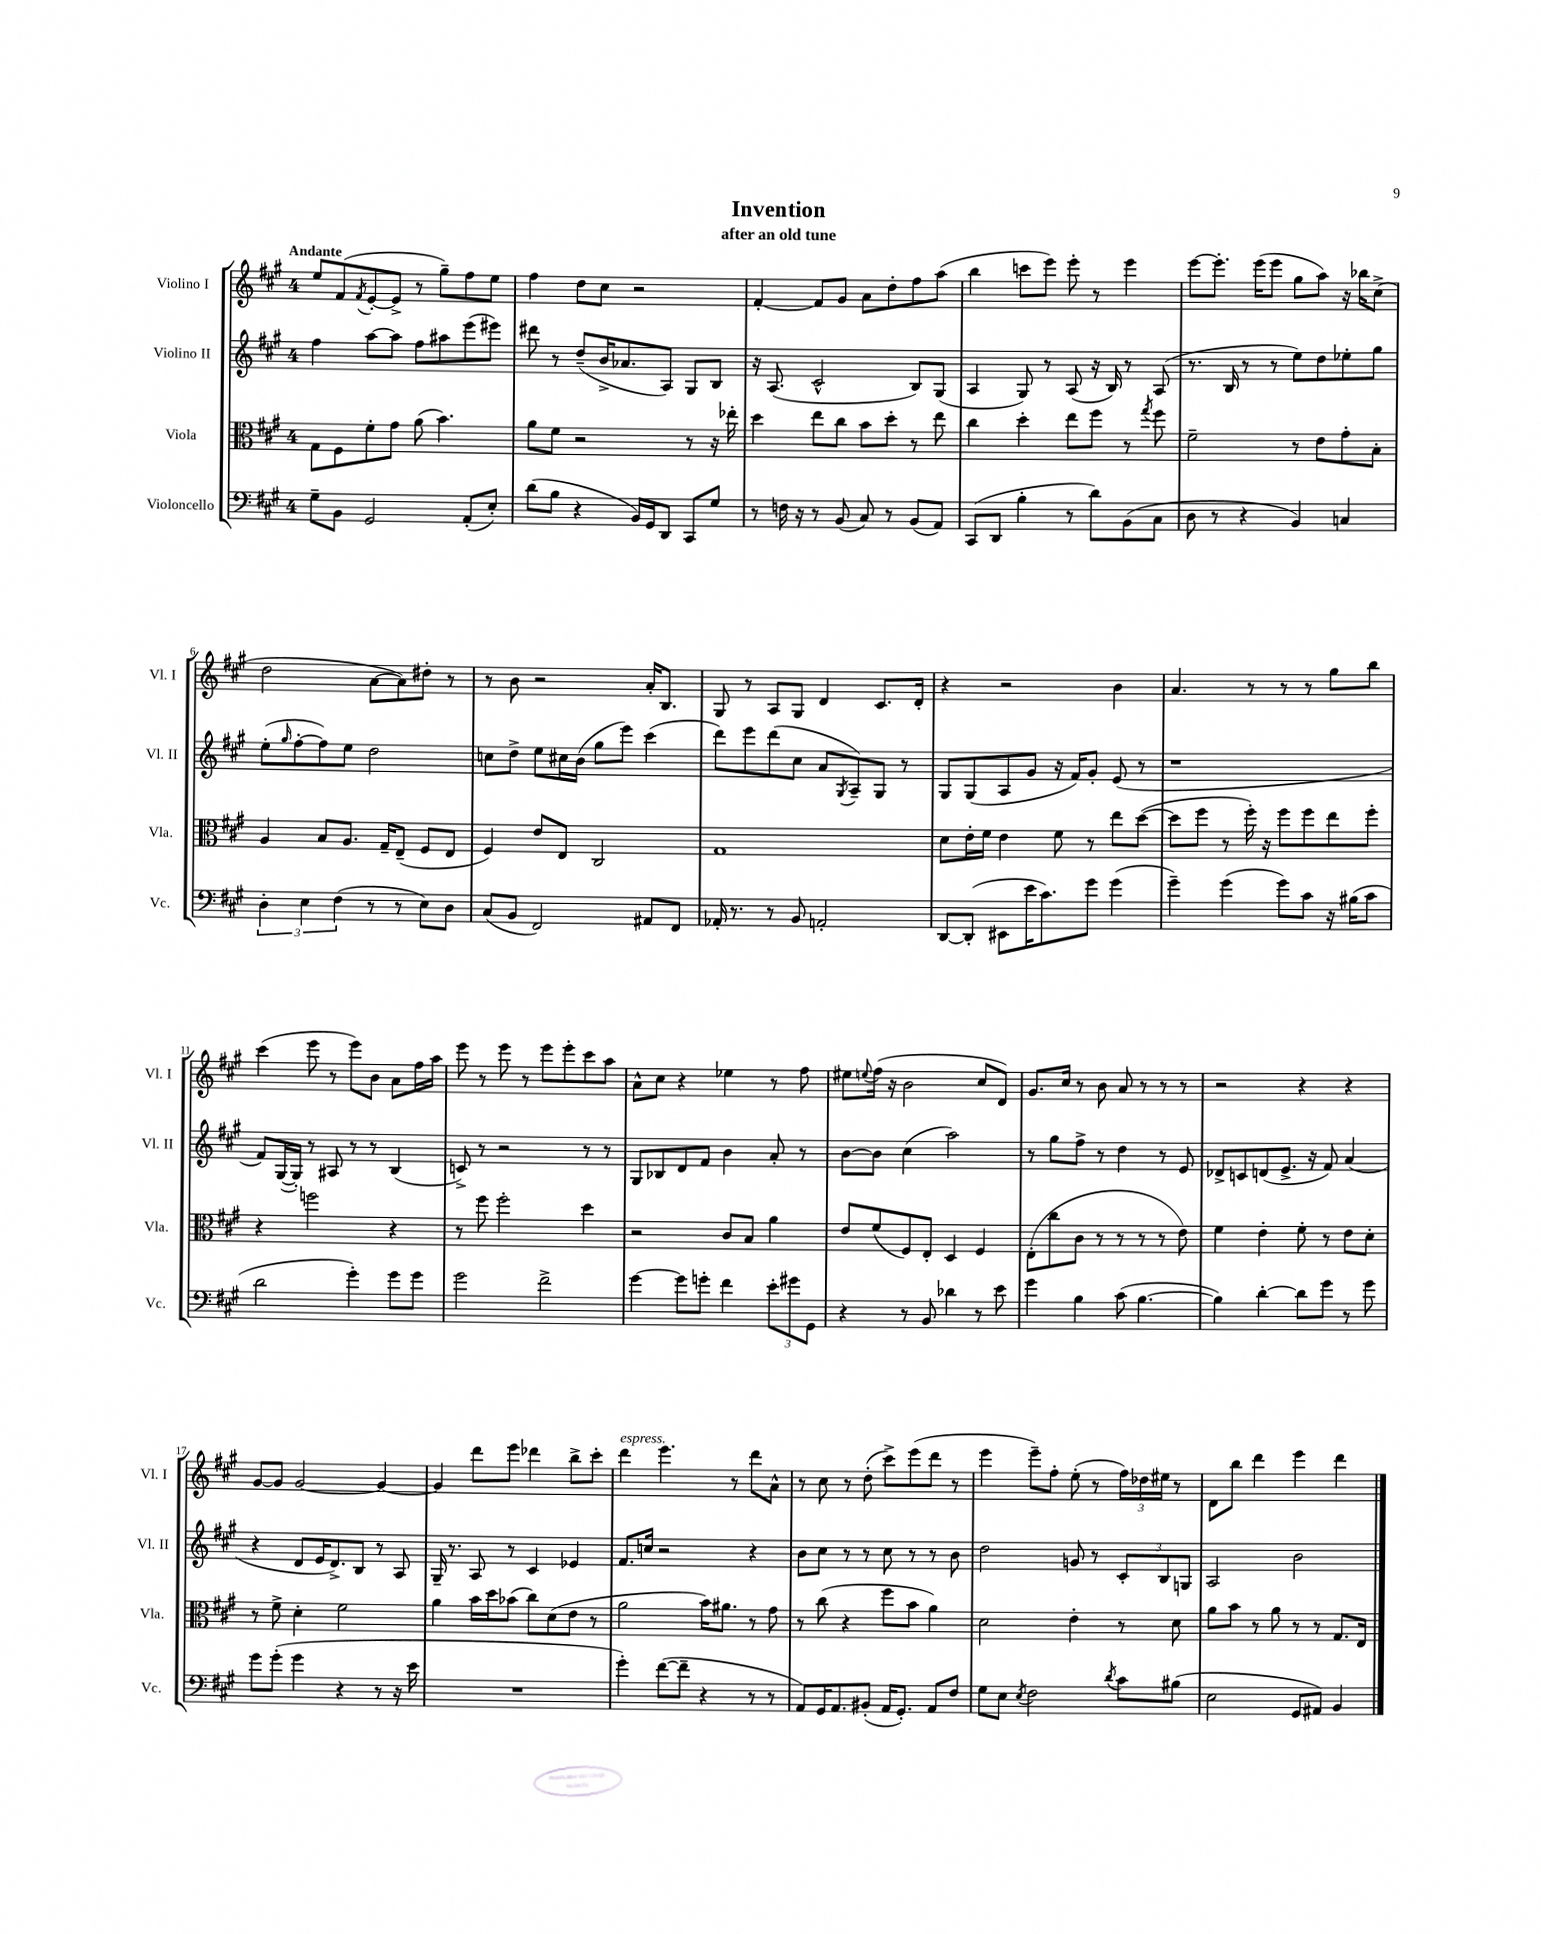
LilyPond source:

\header { title = "Invention" subtitle = "after an old tune" }
<<
\new StaffGroup <<
\new Staff = "s0" \with { instrumentName = "Violino I" shortInstrumentName = "Vl. I" } {
    \clef treble \key a \major \once \override Staff.TimeSignature.style = #'single-digit \time 4/4 \tempo "Andante"
    e''8 fis'8( \acciaccatura { fis'8 } e'8~-. e'8-> r8 gis''8--) fis''8 e''8 |
    fis''4 d''8 cis''8 r2 |
    fis'4~-. fis'8 gis'8 a'8 d''8-. fis''8 a''8( |
    b''4 c'''8 e'''8) e'''8-. r8 e'''4 |
    e'''8~ e'''8.-. e'''16( e'''8 gis''8 a''8) r16 bes''16 cis''8->( |
    d''2 a'8~ a'8) dis''8-. r8 |
    r8 b'8 r2 a'16-. b8. |
    gis8 r8 a8 gis8 d'4 cis'8. d'16-. |
    r4 r2 b'4 |
    a'4. r8 r8 r8 gis''8 b''8 |
    cis'''4( e'''8 r8 e'''8) b'8 a'8 fis''16 a''16 |
    e'''8 r8 e'''8 r8 e'''8 e'''8-. cis'''8 a''8 |
    a'8-^ cis''8 r4 ees''4 r8 fis''8 |
    eis''8 \appoggiatura { e''8 } fis''16( r16 b'2 cis''8 d'8) |
    gis'8. cis''16 r8 b'8 a'8 r8 r8 r8 |
    r2 r4 r4 |
    gis'8~ gis'8 gis'2~ gis'4~ |
    gis'4 d'''8 e'''8 des'''4 b''8-> cis'''8-. |
    d'''4^\markup { \italic "espress." } e'''4. r8 d'''8 a'8-^ |
    r8 cis''8 r8 d''8-.( cis'''8->) e'''8( d'''8 r8 |
    e'''4 e'''8--) fis''8-. e''8-.( r8 \tuplet 3/2 { fis''16) des''16 eis''16 } r8 |
    d'8 b''8 d'''4 e'''4 d'''4 \bar "|." |
}
\new Staff = "s1" \with { instrumentName = "Violino II" shortInstrumentName = "Vl. II" } {
    \clef treble \key a \major \once \override Staff.TimeSignature.style = #'single-digit \time 4/4
    fis''4 a''8~ a''8 fis''8 ais''8 e'''8( eis'''8) |
    dis'''8 r8 d''8--( b'16-> aes'8. a8) gis8 b8 |
    r16 a8.( cis'2-^ b8) gis8( |
    a4 gis8) r8 a8( r16 b16) r8 a8( |
    r8. b16 r8 r8 e''8) d''8 ees''8-. gis''8 |
    e''8-.( \grace { gis''16 } fis''8~-. fis''8) e''8 d''2 |
    c''8 d''8-> e''8 cis''16 b'16( gis''8 e'''8) cis'''4( |
    d'''8) e'''8 d'''8( cis''8 a'8 \acciaccatura { gis8 } a8--) gis8 r8 |
    gis8 gis8( a8 gis'8 r16 fis'16) gis'8-. e'8( r8 |
    r1 |
    fis'8) gis16~( gis16-.) r8 ais8 r8 r8 b4( |
    c'8->) r8 r2 r8 r8 |
    gis8 bes8 d'8 fis'8 b'4 a'8-. r8 |
    b'8~ b'8 cis''4( a''2) |
    r8 gis''8 fis''8-> r8 d''4 r8 e'8 |
    des'8-> c'8 d'8( e'8.-> r16 fis'8) a'4( |
    r4 d'8 e'16 d'8.->) b8 r8 a8 |
    gis16-- r8. a8 r8 cis'4 ees'4 |
    fis'8. c''16 r2 r4 |
    b'8 cis''8 r8 r8 cis''8 r8 r8 b'8 |
    d''2 g'8 r8 \tuplet 3/2 { cis'8-. b8 g8 } |
    a2 b'2 \bar "|." |
}
\new Staff = "s2" \with { instrumentName = "Viola" shortInstrumentName = "Vla." } {
    \clef alto \key a \major \once \override Staff.TimeSignature.style = #'single-digit \time 4/4
    gis8 fis8 fis'8-. gis'8 a'8( b'4.) |
    a'8 fis'8 r2 r8 r16 ees''16-. |
    d''4 e''8 cis''8 b'8 d''8-. r8 e''8 |
    cis''4 d''4-. e''8 fis''8 r8 \acciaccatura { gis''8 } fis''8 |
    fis'2-- r8 e'8 gis'8-. b8-. |
    a4 b8 a8. gis16-- e8--( fis8 e8 |
    fis4) e'8 e8 cis2 |
    gis1 |
    d'8 e'16-. fis'16 e'4 fis'8 r8 e''8 d''8~( |
    d''8 fis''8 r8 fis''16-.) r16 fis''8 fis''8 e''8 fis''8-. |
    r4 f''2 r4 |
    r8 fis''8 fis''2-. d''4 |
    r2 cis'8 b8 a'4 |
    e'8 fis'8( fis8) e8-. d4 fis4 |
    e8-.( cis''8 cis'8 r8 r8 r8 r8 e'8) |
    fis'4 e'4-. fis'8-. r8 e'8 d'8-. |
    r8 fis'8-> d'4-. fis'2 |
    a'4 b'16 d''16 bes'8( cis''8) d'8( e'8 r8 |
    a'2 b'16) ais'8. r8 gis'8 |
    r8 cis''8( r4 fis''8 b'8 a'4) |
    d'2 e'4-. r8 d'8 |
    a'8 b'8 r8 a'8 r8 r8 gis8. e16 \bar "|." |
}
\new Staff = "s3" \with { instrumentName = "Violoncello" shortInstrumentName = "Vc." } {
    \clef bass \key a \major \once \override Staff.TimeSignature.style = #'single-digit \time 4/4
    gis8-- b,8 gis,2 a,8-.( e8-.) |
    d'8( b8 r4 b,16) gis,16 d,8 cis,8 gis8 |
    r8 f16 r16 r8 b,8( cis8) r8 b,8( a,8) |
    cis,8( d,8 b4-. r8 d'8) b,8( cis8 |
    d8 r8 r4 b,4) c4 |
    \tuplet 3/2 { d4-. e4 fis4( } r8 r8 e8) d8 |
    cis8( b,8 fis,2) ais,8 fis,8 |
    aes,16-. r8. r8 b,8 a,2-. |
    d,8~ d,8-.( eis,8 e'16 cis'8.) gis'8 gis'4( |
    gis'4--) gis'4( gis'8) cis'8 r16 bis16( cis'8 |
    d'2 gis'4-.) gis'8 gis'8 |
    gis'2 fis'2-> |
    gis'4~ gis'8 g'8-. fis'4 \tuplet 3/2 { e'8-. gis'8 gis,8 } |
    r4 r8 b,8 des'4 r8 e'8 |
    gis'4 b4 cis'8( b4.~ |
    b4) d'4~-. d'8 gis'8 r8 gis'8 |
    gis'8 gis'8-.( gis'4 r4 r8 r16 e'16 |
    R1 |
    gis'4-.) fis'8~( fis'8-- r4 r8 r8 |
    a,8) gis,16 a,8. bis,8-.( a,16 gis,8.-.) a,8 fis8 |
    gis8 e8 \acciaccatura { e8 } fis2 \acciaccatura { d'8 } cis'8 bis8( |
    e2 gis,8 ais,8) b,4 \bar "|." |
}
>>
>>
